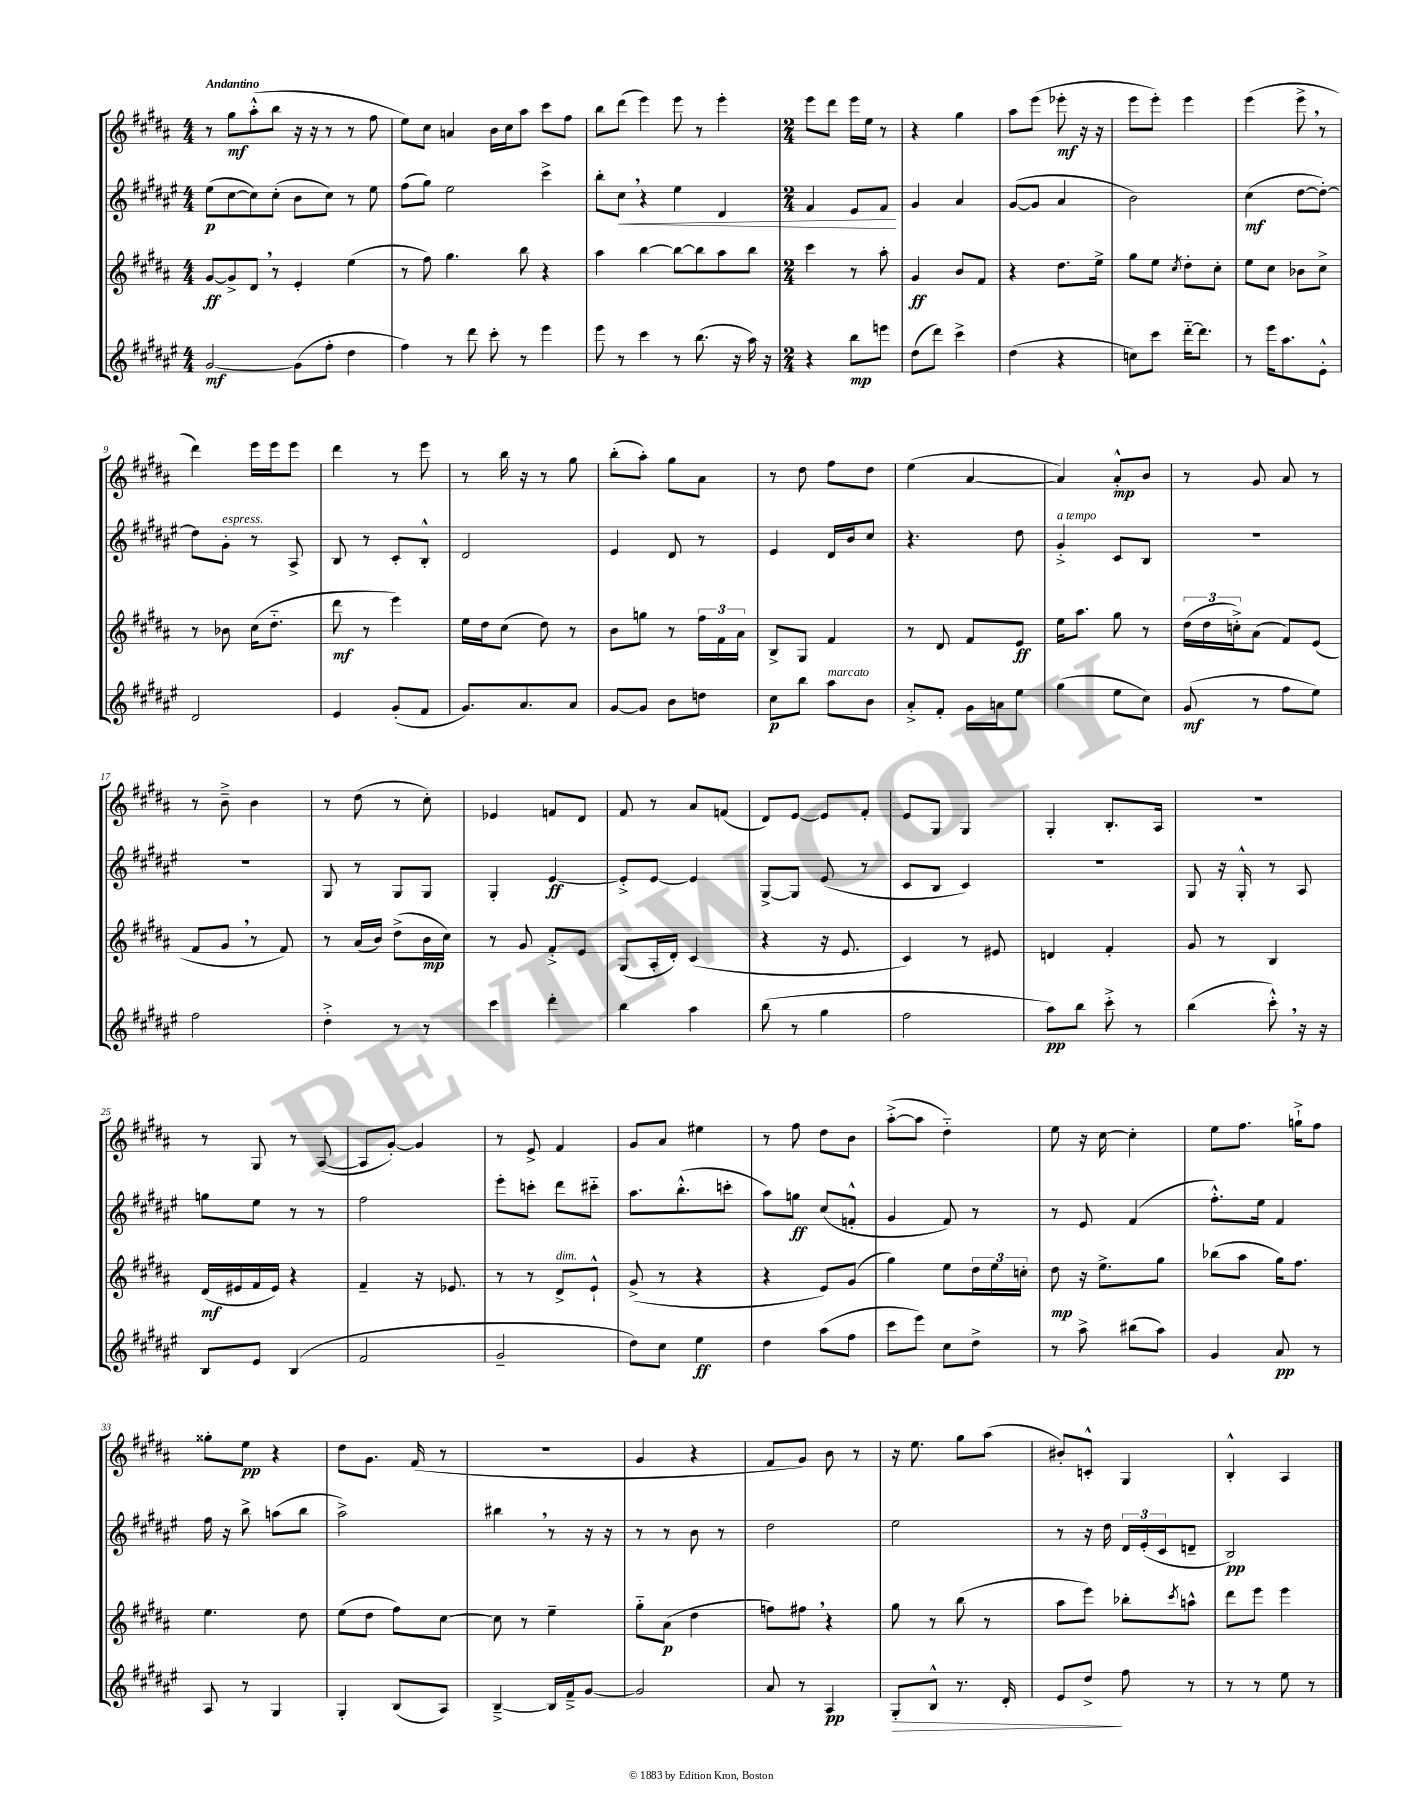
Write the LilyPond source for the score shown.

<<
\new StaffGroup <<
\new Staff = "s0" {
    \clef treble \key b \major \numericTimeSignature \time 4/4 \tempo "Andantino"
    r8 gis''8\mf ais''8-.-^( b''8 r16 r16 r8 r8 fis''8 |
    e''8) cis''8 a'4 b'16 cis''16 ais''8 cis'''8 fis''8 |
    b''8 dis'''8( e'''4) e'''8 r8 e'''4-. |
    \numericTimeSignature \time 2/4 e'''8 dis'''8 e'''16 e''16 r8 |
    r4 gis''4 |
    ais''8 e'''8( ees'''8-.\mf r16 r16 |
    e'''8 e'''8-.) e'''4 |
    e'''4( e'''8-> \breathe r8 |
    dis'''4) e'''16 e'''16 e'''8 |
    dis'''4 r8 e'''8 |
    r8 b''16 r16 r8 gis''8 |
    b''8-.( ais''8-.) gis''8 ais'8 |
    r8 dis''8 fis''8 dis''8 |
    e''4( ais'4~ |
    ais'4) ais'8-.-^\mp b'8 |
    r8 gis'8 ais'8 r8 |
    r8 b'8---> b'4 |
    r8 dis''8( r8 cis''8-.) |
    ees'4 f'8 dis'8 |
    fis'8 r8 ais'8 f'8( |
    dis'8) e'8~ e'8 fis'8-. |
    e'8 gis8 gis4 |
    gis4-. b8.-. ais16 |
    r2 |
    r8 gis8 r8 ais8~( |
    ais8 gis'8~-.) gis'4 |
    r8 e'8-> fis'4 |
    gis'8 ais'8 eis''4 |
    r8 fis''8 dis''8 b'8 |
    ais''8~-.->( ais''8 dis''4-_) |
    e''8 r16 cis''16~ cis''4-. |
    e''8 fis''8. g''16-!-> fis''8 |
    gisis''8-. e''8\pp r4 |
    dis''8 gis'8. fis'16( r8 |
    r2 |
    gis'4 r4 |
    fis'8 gis'8) b'8 r8 |
    r16 e''8. gis''8 ais''8( |
    bis'8-.) c'8-.-^ gis4 |
    b4-.-^ ais4 \bar "|." |
}
\new Staff = "s1" {
    \clef treble \key fis \major \numericTimeSignature \time 4/4
    eis''8\p( cis''8~ cis''8) cis''8-.( b'8 cis''8) r8 eis''8 |
    fis''8( gis''8) eis''2 cis'''4-> |
    b''8-. cis''8\< \breathe r4 eis''4 dis'4 |
    \numericTimeSignature \time 2/4 fis'4 eis'8 fis'8\! |
    gis'4 ais'4 |
    gis'8~( gis'8 ais'4 |
    b'2) |
    cis''4\mf( dis''8~ dis''8~-.) |
    dis''8 gis'8-.^\markup { \italic "espress." } r8 ais8-> |
    b8 r8 cis'8-. b8-.-^ |
    dis'2 |
    eis'4 dis'8 r8 |
    eis'4 dis'16 b'16 cis''8 |
    r4. dis''8 |
    gis'4-.->^\markup { \italic "a tempo" } cis'8 b8 |
    R2 |
    R2 |
    gis8 r8 gis8 gis8 |
    gis4-. eis'4~\ff |
    eis'8-.-> eis'8~ eis'4 |
    gis8~-> gis8 eis'8( r8 |
    cis'8 b8 cis'4) |
    R2 |
    gis8 r16 gis16-.-^ r8 ais8 |
    g''8 eis''8 r8 r8 |
    fis''2 |
    eis'''8-. c'''8-. dis'''8 cis'''8-_ |
    ais''8. b''8.-.-^( c'''8-. |
    ais''8) g''8\ff cis''8( f'8-.-^ |
    gis'4 fis'8) r8 |
    r8 eis'8 fis'4( |
    fis''8.-.-^) eis''16 fis'4 |
    fis''16 r16 b''8-> a''8( b''8 |
    ais''2->) |
    bis''4 \breathe r8 r16 r16 |
    r8 r8 b'8 r8 |
    dis''2 |
    eis''2 |
    r8 r16 dis''16 \tuplet 3/2 { dis'16 eis'16-.( cis'16 } d'8-- |
    b2\pp) \bar "|." |
}
\new Staff = "s2" {
    \clef treble \key b \major \numericTimeSignature \time 4/4
    gis'8~\ff gis'8-> dis'8 \breathe r8 e'4-. e''4( |
    r8 fis''8) gis''4. b''8 r4 |
    ais''4 b''4~ b''8~ b''8 ais''8 b''8 |
    \numericTimeSignature \time 2/4 cis'''4 r8 ais''8-. |
    gis'4\ff b'8 fis'8 |
    r4 dis''8. e''16-> |
    gis''8 e''8 \acciaccatura { cis''8 } dis''8-. cis''8-. |
    e''8 cis''8 bes'8 cis''8-> |
    r8 bes'8 cis''16( dis''8.-_ |
    dis'''8\mf r8 e'''4) |
    e''16 dis''16 cis''8( dis''8) r8 |
    b'8 g''8 r8 \tuplet 3/2 { fis''16 fis'16 ais'16 } |
    b8-> gis8 fis'4 |
    r8 dis'8 fis'8 e'8\ff |
    e''16 ais''8. gis''8 r8 |
    \tuplet 3/2 { dis''16( dis''16 c''16-.->) } ais'8( fis'8) e'8( |
    fis'8 gis'8 \breathe r8 fis'8) |
    r8 ais'16( b'16) dis''8->( b'16\mp cis''16) |
    r8 gis'8 fis'8-.-> e'8 |
    gis8( ais16-. dis'16-.) cis'4( |
    r4 r16 e'8. |
    cis'4) r8 eis'8 |
    d'4 fis'4-. |
    gis'8 r8 b4 |
    dis'16\mf( eis'16 fis'16 eis'16) r4 |
    fis'4-- r16 ees'8. |
    r8 r8 dis'8->^\markup { \italic "dim." } e'8-!-^ |
    gis'8->( r8 r4 |
    r4 e'8) gis'8( |
    gis''4) e''8 \tuplet 3/2 { dis''16 e''16 c''16-. } |
    dis''8\mp r16 e''8.-> gis''8 |
    bes''8( ais''8 gis''16) fis''8. |
    e''4. dis''8 |
    e''8( dis''8 fis''8) cis''8~ |
    cis''8 r8 e''4-- |
    gis''8-_ ais'8\p( dis''4 |
    f''8) fis''8 \breathe r4 |
    gis''8 r8 b''8( r8 |
    ais''8 e'''8) bes''8-. \acciaccatura { cis'''8 } a''8-^ |
    dis'''8 e'''8 e'''4 \bar "|." |
}
\new Staff = "s3" {
    \clef treble \key fis \major \numericTimeSignature \time 4/4
    gis'2~\mf gis'8( fis''8-. dis''4 |
    fis''4) r8 dis'''8 cis'''8-. r8 eis'''4 |
    eis'''8 r8 cis'''4 r8 b''8.( r16 ais''16) r16 |
    \numericTimeSignature \time 2/4 r4 b''8\mp e'''8 |
    dis''8( dis'''8) cis'''4-> |
    dis''4( r4 |
    c''8) cis'''8 dis'''16~-_ dis'''8. |
    r8 eis'''16 ais''8. eis'8-.-^ |
    dis'2 |
    eis'4 gis'8-.( fis'8 |
    gis'8.) ais'8. ais'8 |
    gis'8~ gis'8 b'8 d''8 |
    cis''8\p b''8 ais''8^\markup { \italic "marcato" } b'8 |
    ais'8-.-> fis'8-. gis'16 a'16 eis''8 |
    gis''4( eis''8 cis''8) |
    gis'8\mf( r8 fis''8 eis''8) |
    fis''2 |
    dis''4-.-> r8 r8 |
    cis'''4 dis'''4-. |
    b''4 ais''4 |
    b''8( r8 gis''4 |
    fis''2 |
    ais''8\pp) b''8 cis'''8-.-> r8 |
    b''4( cis'''8-.-^) \breathe r16 r16 |
    b8 eis'8 b4( |
    fis'2 |
    gis'2-- |
    dis''8) cis''8 eis''4\ff |
    dis''4 ais''8( fis''8 |
    cis'''8 eis'''8) cis''8 dis''8-> |
    r8 ais''8-> bis''8( ais''8) |
    gis'4 ais'8\pp r8 |
    ais8 r8 gis4 |
    gis4-. b8( ais8) |
    b4~---> b16 fis'16---> gis'8~ |
    gis'2 |
    ais'8 r8 ais4\pp |
    gis8-.\> b8-^ r8. dis'16-. |
    eis'8 dis''8->\! fis''8 r8 |
    r8 r8 eis''8 r8 \bar "|." |
}
>>
>>
